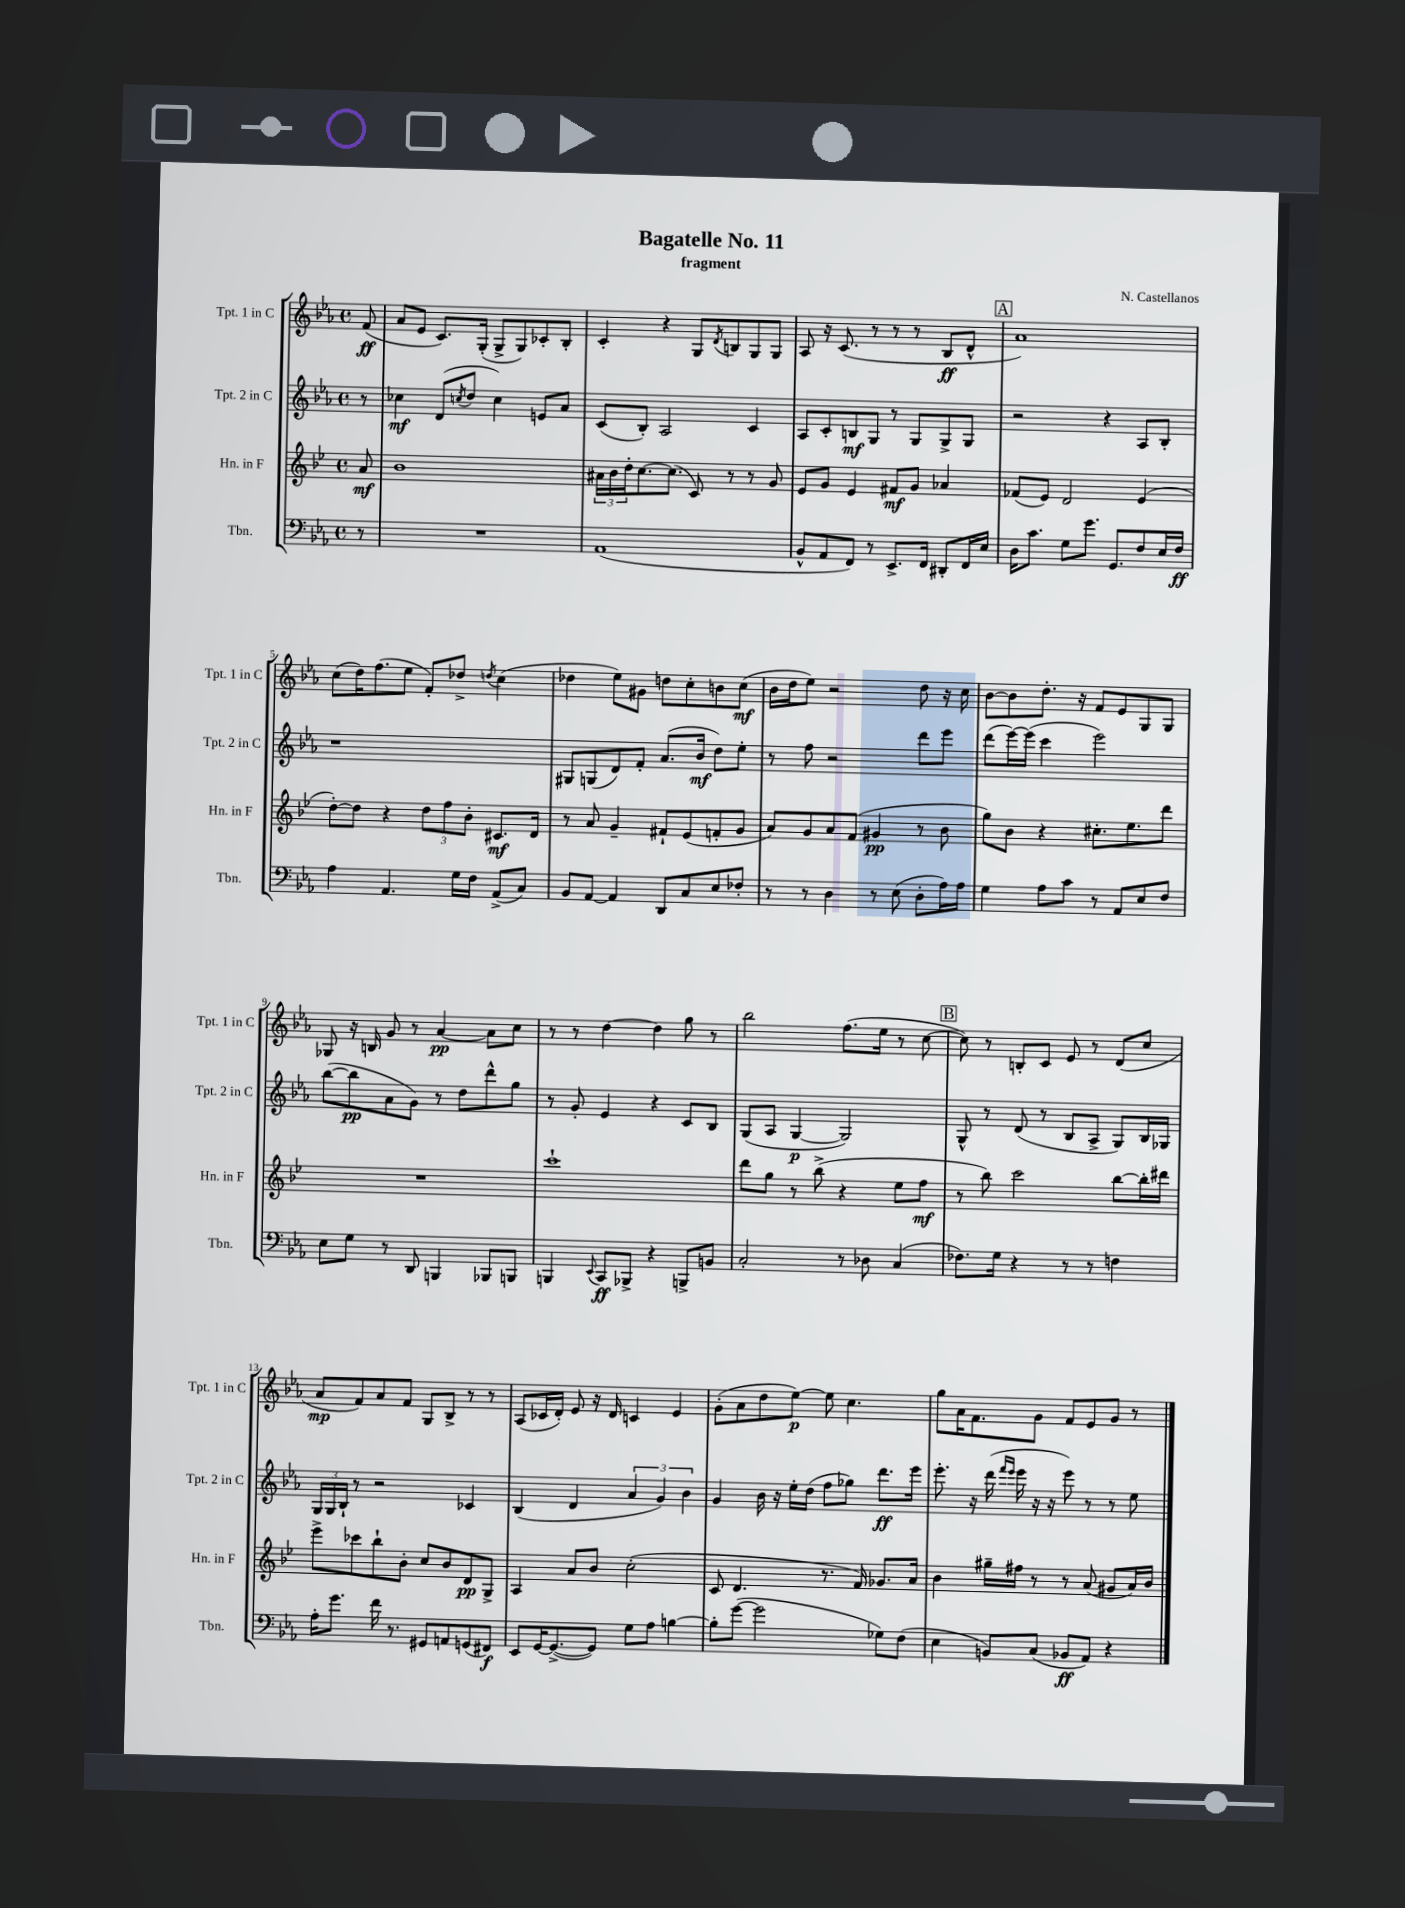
\header { title = "Bagatelle No. 11" composer = "N. Castellanos" subtitle = "fragment" }
<<
\new StaffGroup <<
\new Staff = "s0" \with { instrumentName = "Tpt. 1 in C" shortInstrumentName = "Tpt. 1 in C" } {
    \clef treble \key ees \major \defaultTimeSignature \time 4/4 \partial 8
    f'8\ff( |
    aes'8 ees'8 c'8.) g16-.( g8-> g8) ces'8-. bes8-. |
    c'4-. r4 g8 \acciaccatura { d'8 } b8 g8 g8 |
    aes8 r16 c'8.( r8 r8 r8 bes8\ff d'8-^ |
    \mark \markup { \box "A" } aes'1) |
    c''8( d''16) f''8.( ees''8 f'8-.) des''8-> \acciaccatura { d''8 } c''4( |
    des''4 ees''8) gis'8 d''8 c''8-. b'8 c''8\mf( |
    bes'16 d''16 ees''8) r2 d''8 r16 c''16 |
    bes'8~ bes'8 d''8.-. r16 f'8 ees'8 g8 g8 |
    ges8 r16 b16 g'8 r8 aes'4~\pp aes'8 c''8 |
    r8 r8 d''4~ d''4 g''8 r8 |
    bes''2 f''8.( ees''16 r8 c''8~ |
    \mark \markup { \box "B" } c''8) r8 b8-. c'8 ees'8 r8 d'8( c''8 |
    aes'8\mp f'8) aes'8 f'8 g8 bes8-> r8 r8 |
    aes8( ces'16 d'16-.) ees'8 r16 d'16 c'4 ees'4 |
    g'8-.( aes'8 d''8 ees''8~\p) ees''8 c''4. |
    g''8 aes'16 f'8. g'8 f'8 ees'8 g'8 r8 \bar "|." |
}
\new Staff = "s1" \with { instrumentName = "Tpt. 2 in C" shortInstrumentName = "Tpt. 2 in C" } {
    \clef treble \key ees \major \defaultTimeSignature \time 4/4 \partial 8
    r8 |
    ces''4\mf d'8( \acciaccatura { c''8 } d''8 c''4) e'8 aes'8 |
    c'8( bes8-.) aes2 c'4 |
    aes8 c'8-. b8\mf g8 r8 g8 g8-> g8 |
    \mark \markup { \box "A" } r2 r4 aes8 bes8-. |
    r1 |
    gis8 g8( d'8) f'8-. aes'8.( bes'16\mf d''8) ees''8-. |
    r8 f''8 r2 d'''8 ees'''8 |
    d'''8( ees'''16~) ees'''16( c'''4 ees'''2) |
    bes''8~( bes''8\pp aes'8 g'8) r8 d''8 d'''8-^ g''8 |
    r8 g'8-. ees'4 r4 c'8 bes8 |
    g8( aes8 g4~\p g2) |
    \mark \markup { \box "B" } g8-^ r8 d'8( r8 bes8 aes8-> g8) bes16 ges16 |
    \tuplet 3/2 { g16 g16 bes16-! } r8 r2 ces'4 |
    bes4( d'4 \tuplet 3/2 { aes'4 g'4) bes'4 } |
    g'4 bes'16 r16 ees''16-. d''16( f''8 ges''8) d'''8.\ff ees'''16 |
    ees'''8.-. r16 d'''16( \grace { f'''16 ees'''16 } ees'''16 r16 r16 ees'''8) r8 r8 ees''8 \bar "|." |
}
\new Staff = "s2" \with { instrumentName = "Hn. in F" shortInstrumentName = "Hn. in F" } {
    \clef treble \key bes \major \defaultTimeSignature \time 4/4 \partial 8
    a'8\mf |
    bes'1 |
    \tuplet 3/2 { ais'16 bes'16 d''16-. } c''8.~ c''8.( c'8) r8 r8 g'8 |
    ees'8 g'8 ees'4 fis'8\mf g'8 aes'4 |
    \mark \markup { \box "A" } fes'8( ees'8) d'2 ees'4( |
    d''8~-.) d''8 r4 \tuplet 3/2 { d''8 f''8 bes'8-. } cis'8.\mf d'16 |
    r8 a'8 g'4-- fis'8-! ees'8( f'8-. g'8 |
    a'8) g'8 a'8 f'8( gis'4\pp r8 bes'8 |
    g''8) bes'8 r4 cis''8.-. ees''8. d'''8 |
    R1 |
    c'''1-! |
    d'''8 g''8 r8 bes''8->( r4 ees''8 f''8\mf |
    \mark \markup { \box "B" } r8 bes''8) c'''2 bes''8~ bes''16-. dis'''16 |
    ees'''8-> ces'''8 bes''8-! bes'8-. c''8 bes'8 d'8\pp g8-> |
    a4 a'8 bes'8 c''2-.( |
    c'8 d'4. r8. f'16) ges'8. a'16 |
    bes'4 gis''16-- fis''16 r8 r8 a'8( gis'8 a'16) bes'16 \bar "|." |
}
\new Staff = "s3" \with { instrumentName = "Tbn." shortInstrumentName = "Tbn." } {
    \clef bass \key ees \major \defaultTimeSignature \time 4/4 \partial 8
    r8 |
    R1 |
    aes,1( |
    bes,8-^ aes,8 f,8) r8 ees,8.-> f,16 dis,8-. f,16 ees16 |
    \mark \markup { \box "A" } d16 c'8. g8 g'8. g,8. f8 ees16 f16\ff |
    aes4 aes,4. g16 f16 aes,8->( c8) |
    bes,8 aes,8~ aes,4 d,8 c8 ees8 fes8-. |
    r8 r8 d4 r8 ees8( d8-. aes16) aes16 |
    g4 aes8 c'8 r8 aes,8 ees8 f8 |
    ees8 g8 r8 d,8 b,,4 bes,,8 b,,8 |
    b,,4 \appoggiatura { ees,8 } c,8\ff bes,,8-> r4 b,,8-> b,8 |
    c2-. r8 des8 c4( |
    \mark \markup { \box "B" } fes8.) g16 r4 r8 r8 f4 |
    aes16-. g'8. f'16 r8. gis,8 a,8 g,8( fis,8\f) |
    ees,8 g,16~ g,8.~->( g,8) g8 aes8 b4~ |
    b8-. g'8~( g'2 ges8) f8( |
    ees4 b,8) c8( bes,8\ff aes,8) r4 \bar "|." |
}
>>
>>
